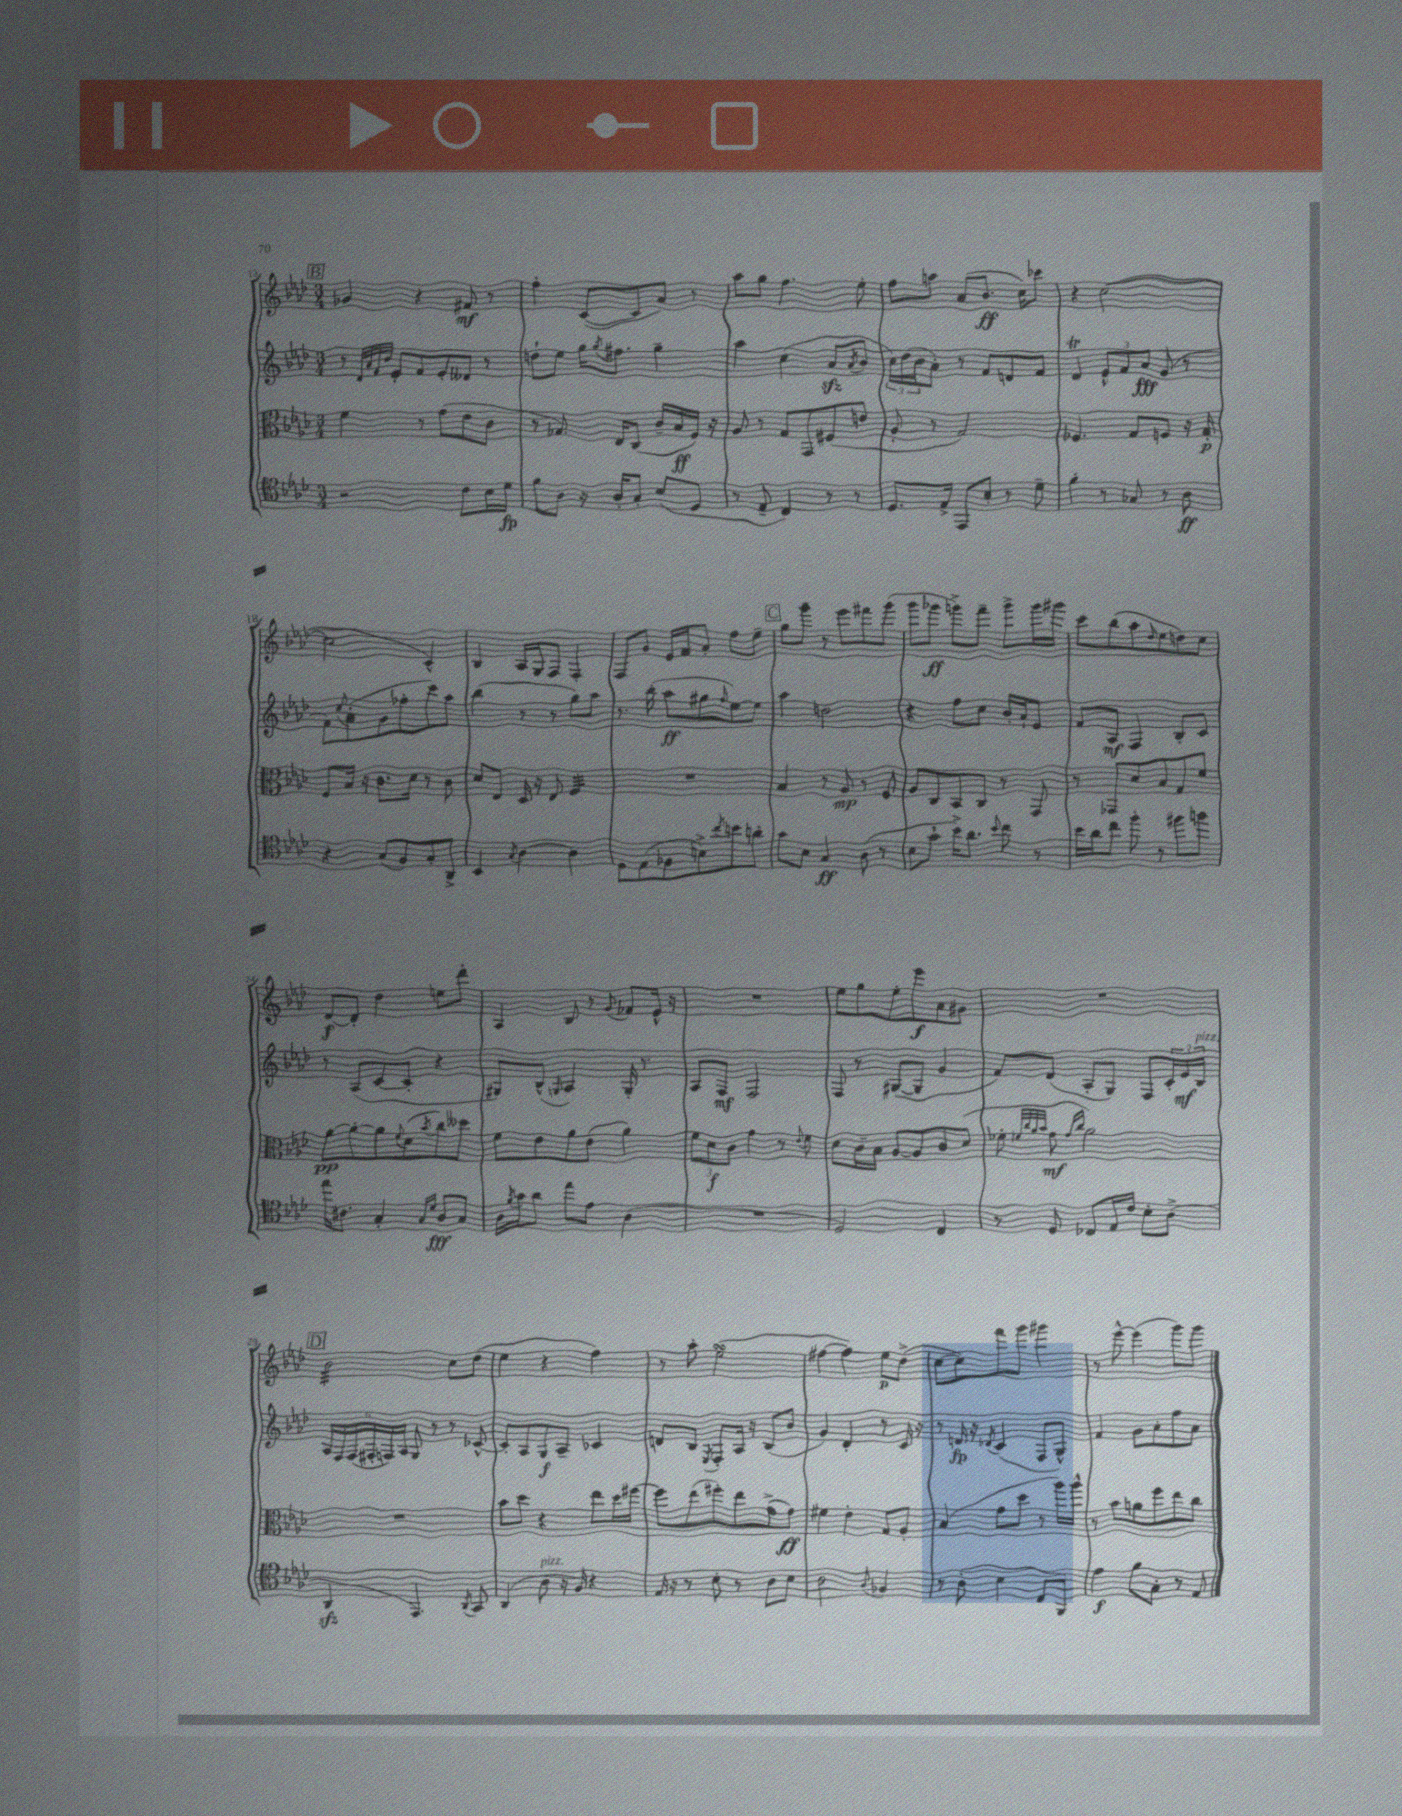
<<
\new StaffGroup <<
\new Staff = "s0" {
    \clef treble \key aes \major \numericTimeSignature \time 3/4
    \mark \markup { \box "B" } ges'4 r4 fis'8\mf r8 |
    f''4-. c'8~( c'8 aes'8) r8 |
    aes''8 g''8 f''4. ees''8-. |
    f''8 a''8 aes'8( bes'8.\ff c''16) ces'''8 |
    r4 c''2~( |
    c''2 c'4-^) |
    bes4 aes16 g16 f8 f4-. |
    f8 g'8 ees'16 f'16 aes'8-. f''8 ees''8-- |
    \mark \markup { \box "C" } g''8 g'''8 r8 ees'''8 fis'''8 g'''8( |
    g'''8 ges'''8\ff g'''8->) f'''8-- g'''8-> g'''16 gis'''16 |
    c'''8 bes''8( aes''8 \grace { des''16 } ees''8 d''8) c''8 |
    des'8~\f des'8-. des''4 e''8 des'''8-. |
    aes4 bes8 r8 \appoggiatura { g'8 } fes'8 ees'16-^ r16 |
    R2. |
    ees''8 g''8 ees''8-. ees'''8\f aes'8 gis'8 |
    R2. |
    \mark \markup { \box "D" } bes'2:32 c''8 des''8( |
    ees''4 r4 f''4) |
    r8 aes''8-. ees''2\turn( |
    fis''4~ fis''4) ees''8\p des''8->( |
    c''8~ c''8) f'''8 g'''8 gis'''4 |
    r8 ees'''8~-^ ees'''4( g'''8) g'''8 \bar "|." |
}
\new Staff = "s1" {
    \clef treble \key aes \major \numericTimeSignature \time 3/4
    \mark \markup { \box "B" } r8 \grace { des'32 aes'32 f'32 bes'32 } ees'8-. f'8 ees'8-. deses'8 r8 |
    d''8-! ees''8 g''16 \acciaccatura { g''8 } fis''8. g''4-- |
    aes''4 c''4( aes'8\sfz \acciaccatura { aes'8 } bes'8 |
    \tuplet 3/2 { c''16) des''16( bes'16 } aes'8-.) r8 f'8 d'8 f'8 |
    des'4\trill \tuplet 3/2 { ees'8-^ f'8 aes'8\fff } g'8( r8 |
    f'8) \appoggiatura { c''8 } aes'8-.( g'8 fes''8-. c'''8) aes''8 |
    bes''4( r8 r8 g''8) aes''8 |
    r8. bes''16-.( aes''8\ff gis''8 \grace { f''16 } ees''8~) ees''8 |
    \mark \markup { \box "C" } aes''4 d''2 |
    r4 f''8 c''8 bes'16-. aes'16-! ees'8 |
    f'8 aes8\mf f4 bes8-. c'8 |
    r8 aes8( c'8~ c'8-. r4 |
    gis8) bes8-^( \grace { g16 } aes4) g16-. r8. |
    aes8 f8\mf f2 |
    f8 r8 gis8~( gis8 g'4 |
    f'8) des'8( aes8-. g8) f8 \tuplet 3/2 { c'16-. ees'16\mf bes16^\markup { \italic "pizz." } } |
    \mark \markup { \box "D" } \tuplet 6/4 { aes16 f16 f16( fis16-. f16) aes16 } g8 r8 r8 ces'8~-^ |
    ces'8-. aes8 g8\f aes8-- ces'4 |
    d'8 bes8 \acciaccatura { ees8 } f8-. aes16 r16 bes8( bes'8 |
    g'4) des'4-. r8 c'16 r16 |
    r8 d'16\fp r16 \acciaccatura { des'8 } c'4( f8 g8-^) |
    f'4 g'8 aes'8-. f''8 aes'8 \bar "|." |
}
\new Staff = "s2" {
    \clef alto \key aes \major \numericTimeSignature \time 3/4
    \mark \markup { \box "B" } f'4 r8 g'8( ees'8 c'8 |
    r8 ges8.) ees16 c8( c'16-- bes16\ff f16) r16 |
    aes8 r8 g8 g,8 fis8( e'8 |
    aes8-. r8 g2) |
    fes4. g8 f8 r16 g16-.\p |
    f8 bes16 r16 c'8. des'16 r8 c'8 |
    des'8 ees8 des16 r16 ees8 f4:32 |
    R2. |
    \mark \markup { \box "C" } bes4 r8 aes8\mp r8 f8 |
    aes8 c8 bes,8 c8 r8 g,8 |
    r8 ges,8 des'8 bes8 g8 f'8 |
    aes'8~\pp aes'8~-. aes'8 \appoggiatura { f'8 } des'8( \acciaccatura { bes'8 } c''8) deses''8 |
    f'8 ees'8 aes'8 ees'8( aes'4) |
    \tuplet 3/2 { f'8 des'8\f c'8 } g'4 r8 \appoggiatura { ees'8 } f'8 |
    des'8 c'16-- bes16 aes8~ aes8 c'8 des'8( |
    fes'8-. \grace { f'32 c''32 aes'32 bes'32 } g'8\mf \grace { g'16 c''16 } aes'2) |
    \mark \markup { \box "D" } R2. |
    bes'8 des''8 r4 ees''8 des''16 fis''16~ |
    fis''8 ees''8( fis''8-.) ees''8 g'8->( g'8\ff) |
    fis'4 ees'4-. g8 aes8-. |
    bes4( g'8 des''8 r8 aes''16) aes''16-^ |
    r8 bes'8 a'8 f''8 ees''8 c''8 \bar "|." |
}
\new Staff = "s3" {
    \clef tenor \key aes \major \numericTimeSignature \time 3/4
    \mark \markup { \box "B" } r2 c'8 bes16 des'16\fp |
    f'8 aes8 r16 aes16-. g8-. bes8( des8 |
    r8 ees8-- c4) r8 r8 |
    des8. ees16-> ees,8 bes8-. r8 des'8-- |
    f'4-. r8 ges8 r8 aes8\ff |
    r4 g8( f8) g8-. aes,8-> |
    bes,4 \acciaccatura { g8 } aes4~ aes4 |
    des8 ees8( fes8 b8->) \acciaccatura { c''8 } b'8 a'8-. |
    \mark \markup { \box "C" } g'8 bes8 g4\ff aes8( r8 |
    bes8 g'8-! bes'16->) aes'8. \appoggiatura { bes'8 } c''8 r8 |
    bes'16 aes'16 c''8 f''8-. r8 fis''8 f''8 |
    ees''16 cis'8. g4-. \grace { g16 des'16 } aes8\fff g8 |
    aes16 \acciaccatura { f'8 } g'16 aes'8 ees''8 ees'8 aes4( |
    R2. |
    des2) c4 |
    r8 des8 ces8 ees16 c'16 bes8-. aes8->( |
    \mark \markup { \box "D" } aes,4\sfz ees,4.) \acciaccatura { aes,8 } g,8 |
    aes,4( aes8^\markup { \italic "pizz." } r16 f16) r4 |
    ees16 r16 r8 bes8-. r8 aes8 bes8 |
    aes2 \appoggiatura { aes8 } fes4 |
    r8 aes8-.( bes4 c8 f,8) |
    ees'4\f f'8 g8-. r8 ees8 \bar "|." |
}
>>
>>
\layout { \context { \Score currentBarNumber = #13 } }
